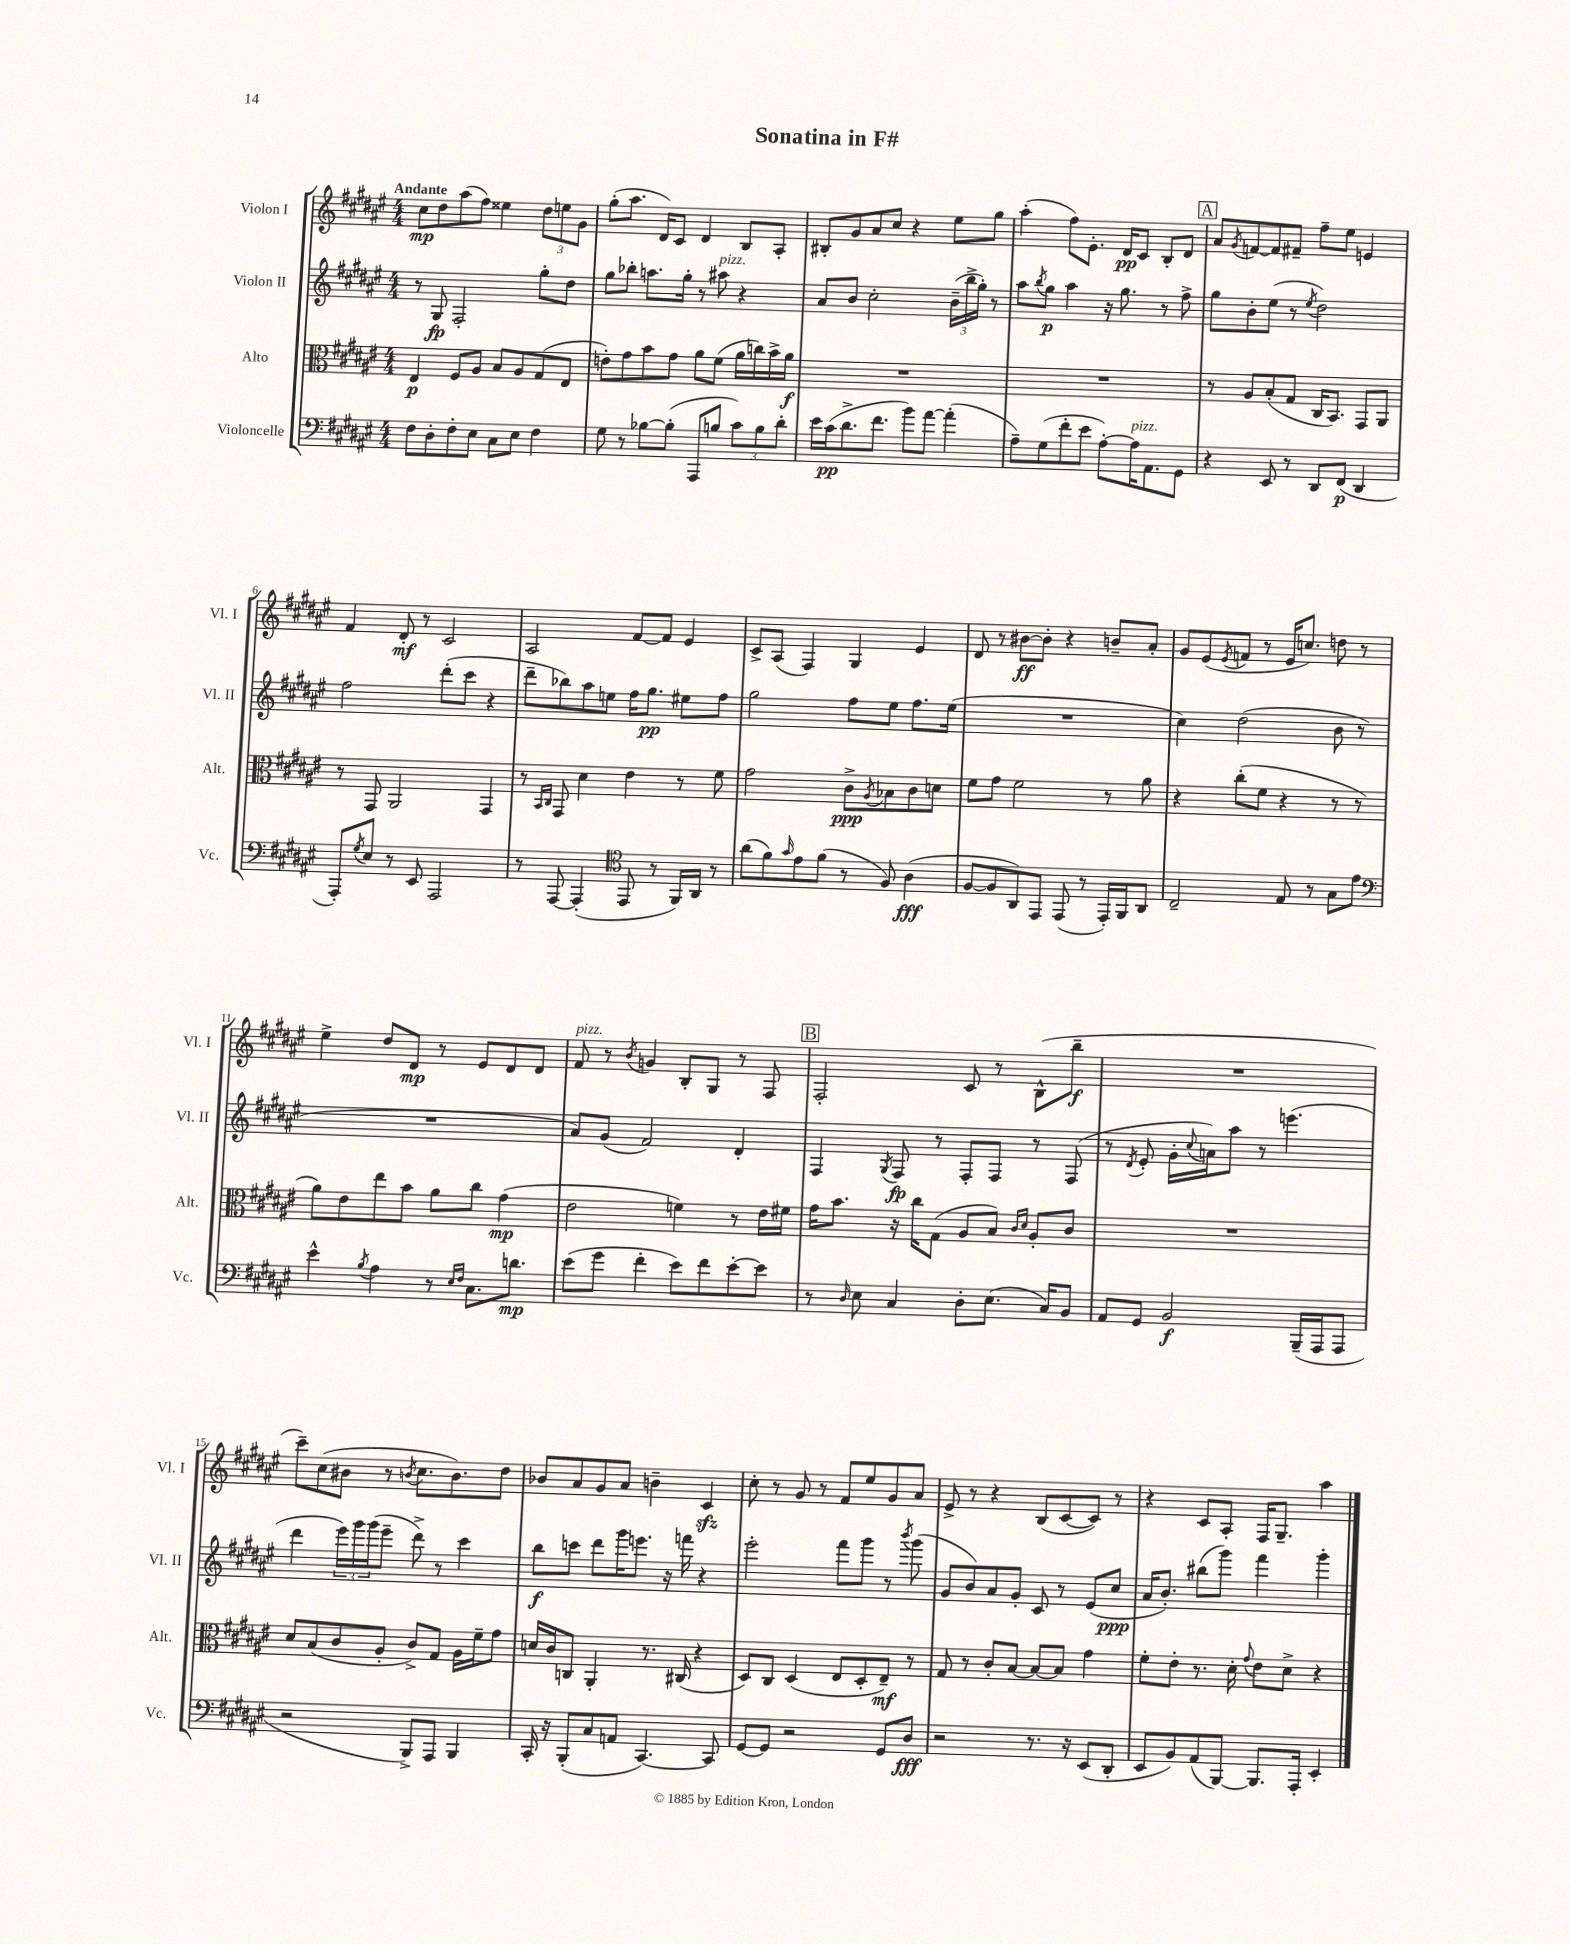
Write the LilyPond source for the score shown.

\header { title = "Sonatina in F#" }
<<
\new StaffGroup <<
\new Staff = "s0" \with { instrumentName = "Violon I" shortInstrumentName = "Vl. I" } {
    \clef treble \key fis \major \numericTimeSignature \time 4/4 \tempo "Andante"
    cis''8\mp dis''8 ais''8( fis''8) eisis''4 \tuplet 3/2 { dis''8 e''8 gis'8 } |
    gis''8-.( ais''8. dis'16) cis'8 dis'4 b8 ais8-. |
    bis8-. gis'8 ais'8 cis''8 r4 eis''8 gis''8 |
    ais''4-.( fis''8) eis'8.-. dis'16\pp cis'8 b8-. dis'8 |
    \mark \markup { \box "A" } ais'8 \acciaccatura { gis'8 } f'8~ f'8 fis'8-- fis''8-- eis''8 e'4 |
    fis'4 dis'8-.\mf r8 cis'2 |
    ais2 fis'8~ fis'8 eis'4 |
    cis'8-> ais8( fis4) gis4 eis'4 |
    dis'8 r8 bis'8~\ff bis'8-. r4 b'8-- ais'8-. |
    gis'8 eis'8( \acciaccatura { eis'8 } f'8 r8 eis'16 c''8.) d''8 r8 |
    eis''4-> dis''8 dis'8\mp r8 eis'8 dis'8 dis'8 |
    fis'8^\markup { \italic "pizz." } r8 \acciaccatura { b'8 } g'4 b8-. gis8 r8 fis8 |
    \mark \markup { \box "B" } fis2-. cis'8 r8 b8-^( b''8--\f |
    R1 |
    cis'''8--) cis''8( bis'8 r8 \acciaccatura { b'8 } cis''8. b'8.) dis''8 |
    bes'8 ais'8 gis'8 ais'8 b'4-- cis'4\sfz |
    cis''8-. r8 gis'8 r8 fis'8 eis''8 gis'8 ais'8 |
    eis'8-> r8 r4 b8( cis'8~ cis'8) r8 |
    r4 cis'8 ais8-. fis16 gis8.-- ais''4 \bar "|." |
}
\new Staff = "s1" \with { instrumentName = "Violon II" shortInstrumentName = "Vl. II" } {
    \clef treble \key fis \major \numericTimeSignature \time 4/4
    r8 gis8\fp fis2-. gis''8-. dis''8 |
    gis''8 bes''8-. a''8. gis''16-. r8 ais''8^\markup { \italic "pizz." } r4 |
    ais'8 b'8 cis''2-. \tuplet 3/2 { b'16--( b''16-> gis''16-.) } r8 |
    ais''8 \acciaccatura { b''8 } gis''8\p ais''4 r16 gis''8. r8 fis''8-> |
    \mark \markup { \box "A" } gis''8 b'8-. eis''8( r8 \acciaccatura { eis''8 } dis''2) |
    fis''2 dis'''8-.( cis'''8 r4 |
    dis'''8-- bes''8) ais''8 e''8 fis''16 gis''8.\pp eis''8 fis''8 |
    gis''2 fis''8 eis''8 fis''8. eis''16( |
    R1 |
    cis''4) dis''2( b'8 r8 |
    R1 |
    ais'8) gis'8( fis'2) dis'4-. |
    \mark \markup { \box "B" } fis4 \acciaccatura { gis8 } fis8\fp r8 fis8-. fis8 r8 fis8( |
    r8 \acciaccatura { dis'8 } eis'8-. gis'16-. \appoggiatura { cis''8 } a'16) ais''8 r8 e'''4.( |
    dis'''4 \tuplet 3/2 { eis'''16) gis'''16 gis'''16( } eis'''8-- dis'''8->) r8 cis'''4 |
    b''8\f c'''8 dis'''8 gis'''16 e'''8. r16 f'''16 r4 |
    eis'''2-. fis'''8 gis'''8 r8 \acciaccatura { b'''8 } gis'''8( |
    gis'8 b'8) ais'8 gis'8-. cis'8 r8 eis'8( cis''8\ppp |
    ais'16 b'8.-.) bis''8( gis'''8) fis'''4 gis'''4-. \bar "|." |
}
\new Staff = "s2" \with { instrumentName = "Alto" shortInstrumentName = "Alt." } {
    \clef alto \key fis \major \numericTimeSignature \time 4/4
    eis4\p fis8 ais8 b8 ais8 gis8( eis8 |
    e'8-.) gis'8 b'8 gis'8 ais'8 fis'8( ais'16 c''16) b'16-> ais'16\f |
    R1 |
    R1 |
    \mark \markup { \box "A" } r8 ais8 b8-.( gis8 cis16 b,8.) gis,8 ais,8 |
    r8 gis,8 ais,2 gis,4 |
    r8 \grace { b,16 cis16 } gis,8 dis'4 eis'4 r8 fis'8 |
    gis'2 cis'8->\ppp \acciaccatura { ais8 } bes8 cis'8 d'8 |
    fis'8 gis'8 fis'2 r8 ais'8 |
    r4 cis''8-.( fis'8 r4 r8 r8 |
    ais'8) eis'8 eis''8 b'8 ais'8 cis''8 gis'4\mp( |
    eis'2 f'4) r8 eis'16 fis'16 |
    \mark \markup { \box "B" } gis'16 b'8. r16 cis''16 gis8( ais8 b8) \grace { cis'16 dis'16 } ais8-. cis'8 |
    R1 |
    dis'8 b8( cis'8 ais8-. cis'8->) gis8 ais16 fis'16-- gis'8 |
    d'16 cis'16 c8 ais,4-. r8. cis16( r4 |
    dis8) cis8 dis4( eis8 dis8-. eis8--\mf) r8 |
    gis8 r8 cis'8-. b8~ b8~ b8 gis'4 |
    fis'8-. eis'8-. r8. dis'16-. \appoggiatura { gis'8 } eis'8 dis'8-> r4 \bar "|." |
}
\new Staff = "s3" \with { instrumentName = "Violoncelle" shortInstrumentName = "Vc." } {
    \clef bass \key fis \major \numericTimeSignature \time 4/4
    fis8 dis8-. fis8-. eis8 cis8 eis8 fis4 |
    gis8 r8 bes8~ bes8-.( ais,,8 b8 \tuplet 3/2 { cis'8) b8 dis'8-. } |
    eis'16 cis'16\pp( dis'8.-> fis'8. b'8) ais'8~ ais'4-.( |
    ais8--) gis8( fis'8-. eis'8 ais8~-.) ais16^\markup { \italic "pizz." } ais,8. gis,8 |
    \mark \markup { \box "A" } r4 eis,8 r8 dis,8 fis,8\p( dis,4 |
    ais,,8-.) \acciaccatura { gis8 } eis8 r8 eis,8 ais,,2 |
    r8 ais,,8~ ais,,4-.( \clef tenor eis,8 r8 fis,16) ais,16 r8 |
    ais'8( fis'8) \grace { gis'16 } eis'8 fis'8( r8 fis8) ais4\fff( |
    fis8~ fis8 ais,8) eis,8 eis,8( r8 eis,16-.) fis,16 ais,8 |
    cis2-- eis8 r8 gis8 eis'8 |
    \clef bass eis'4-^ \acciaccatura { b8 } ais4 r8 \grace { eis16 fis16 } cis8. d'8.\mp |
    eis'8( gis'8 fis'4-. eis'8) fis'8 eis'8~-. eis'8 |
    \mark \markup { \box "B" } r8 \grace { dis16 } eis8 cis4 dis8-. eis8.( cis16) b,8 |
    ais,8 gis,8 b,2\f b,,16--( ais,,16 ais,,8 |
    r2 b,,8->) ais,,8 b,,4 |
    cis,16-. r16 b,,8-.( cis8 a,8 cis,4.~) cis,8 |
    gis,8~ gis,8 r2 gis,8 dis8\fff |
    r2 r8. r16 eis,8( dis,8-. |
    eis,8 b,8) ais,8( b,,8~) b,,8. ais,,16-. eis,4-. \bar "|." |
}
>>
>>
